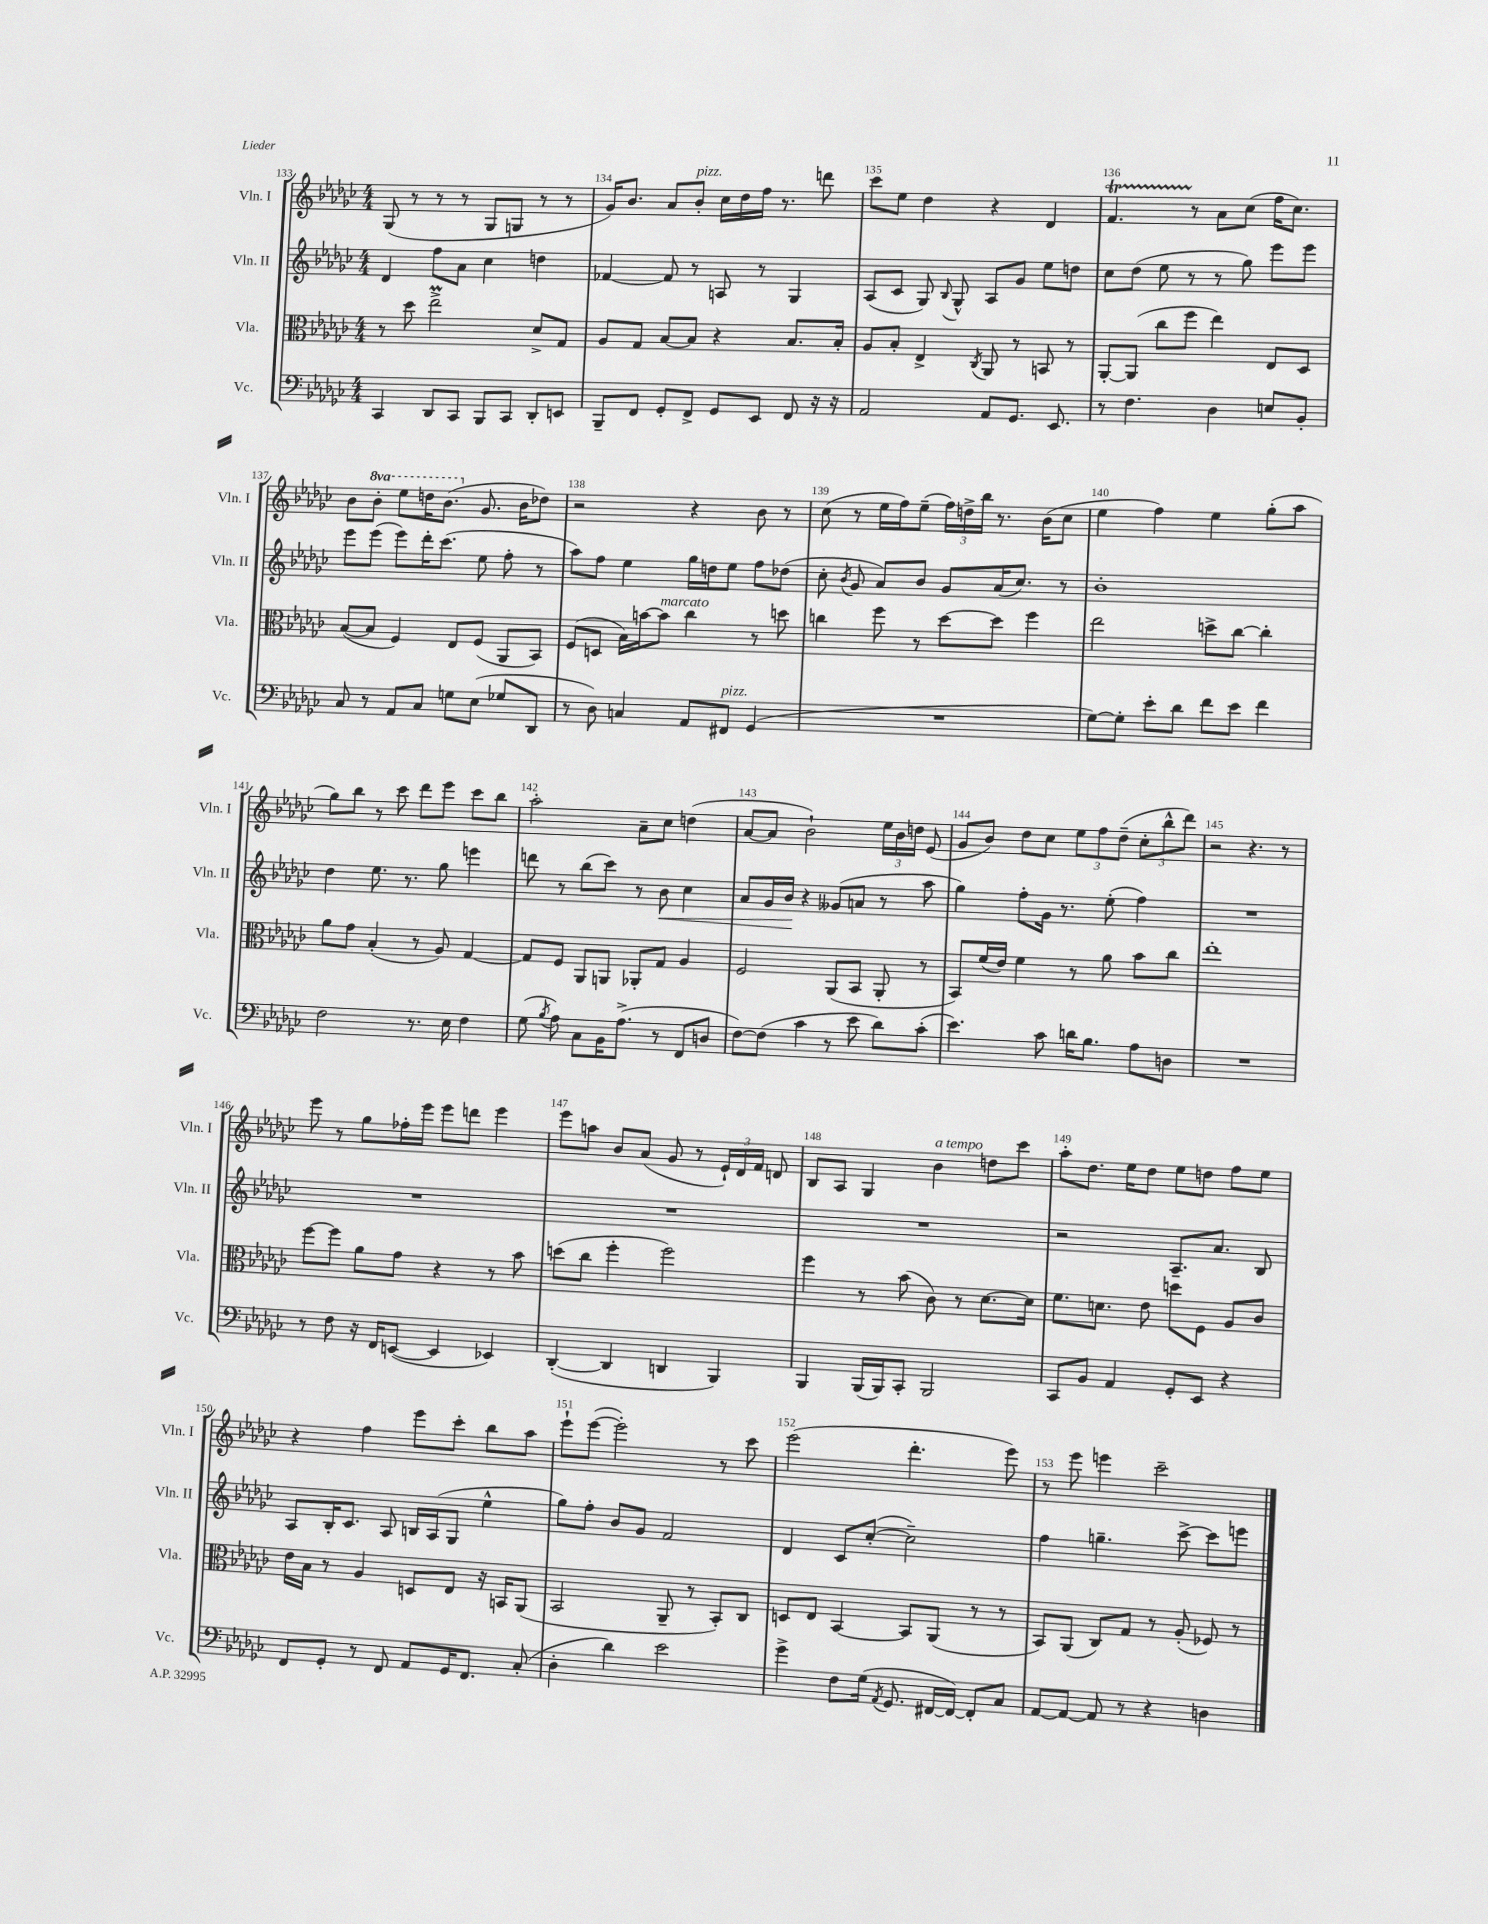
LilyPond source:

<<
\new StaffGroup <<
\new Staff = "s0" \with { instrumentName = "Vln. I" shortInstrumentName = "Vln. I" } {
    \clef treble \key ges \major \numericTimeSignature \time 4/4 \set Staff.ottavationMarkups = #ottavation-simple-ordinals
    \autoBeamOff ges8( r8 r8 r8 ges8[ g8] r8 r8 |
    ges'16[) bes'8.] aes'8[ bes'8]-.^\markup { \italic "pizz." } ces''16[ des''16 f''16] r8. d'''8 |
    ces'''8[ ees''8] des''4 r4 des'4 |
    f'4.\startTrillSpan r8\stopTrillSpan aes'8[ ces''8]( f''16[ ces''8.]) |
    bes'8[ \ottava #1 bes''8]-. ees'''8[ d'''16 bes''8.]( \ottava #0 ges'8. bes'16[ des''!8]) |
    r2 r4 bes'8 r8 |
    ces''8( r8 ees''16[ f''16) ees''8]--( \tuplet 3/2 { f''16[) d''16-> bes''16] } r8. bes'16[( ces''8] |
    ees''4 f''4) ees''4 ges''8[-.( aes''8] |
    ges''8[) bes''8] r8 ces'''8 des'''8[ ees'''8] ces'''8[ bes''8] |
    aes''2-. aes'8[-- ces''8] d''4( |
    aes'8[~ aes'8] bes'2-!) \tuplet 3/2 { ees''16[ bes'16 d''16] } ees'8( |
    ges'8[ bes'8]) des''8[ ces''8] \tuplet 3/2 { ees''8[ f''8 des''8]--( } \tuplet 3/2 { ces''8[-. bes''8-^ des'''8]) } |
    r2 r4. r8 |
    ees'''8 r8 ges''8[ fes''16-. ees'''16] ees'''8[ d'''8] ees'''4 |
    ees'''8[ a''8] bes'8[ aes'8]( ges'8 r8 \tuplet 3/2 { ees'16[-!) des'16 f'16] } d'8 |
    bes8[ aes8] ges4 bes'4^\markup { \italic "a tempo" } d''8[ ces'''8] |
    aes''8[-. des''8.] ees''16[ des''8] ees''8[ d''8] f''8[ ees''8] |
    r4 f''4 ees'''8[ ces'''8]-. bes''8[ aes''8] |
    ees'''8[-! ees'''8]~( ees'''2-.) r8 ces'''8 |
    ees'''2( des'''4.-. ees'''8) |
    r8 ees'''8 e'''4 ces'''2-- \bar "|." |
}
\new Staff = "s1" \with { instrumentName = "Vln. II" shortInstrumentName = "Vln. II" } {
    \clef treble \key ges \major \numericTimeSignature \time 4/4
    \autoBeamOff des'4 f''8[ aes'8] ces''4 d''4 |
    fes'4~ fes'8 r8 a8 r8 ges4 |
    aes8[( ces'8] ges8) \appoggiatura { bes8 } ges8-^ aes8[ ges'8] ees''8[ d''8] |
    ces''8[ des''8]( ees''8 r8 r8 ges''8) ees'''8[ ees'''8] |
    ees'''8[ ees'''8]( ees'''8[) des'''16-. ces'''8.]( ees''8 f''8-. r8 |
    aes''8[) f''8] ees''4 ges''16[ d''16 ees''8] f''8[ des''8]( |
    ces''8-. \acciaccatura { bes'8 } ges'8 aes'8[) bes'8] ges'8[ aes'16( ces''8.]) r8 |
    bes'1-. |
    des''4 ees''8. r8. ges''8 e'''4 |
    d'''8 r8 bes''8[( ces'''8]) r8 bes'8\< ces''4 |
    aes'8[ ges'16 bes'16]\! r4 geses'8[( a'8] r8 aes''8 |
    ges''4) f''8[-. ges'16] r8. ees''8-.( f''4) |
    R1 |
    R1 |
    R1 |
    R1 |
    r2 aes8.[-- aes'8.] bes8 |
    aes8[ bes16-. ces'8.] aes8 b16[ aes16( ges8] ees''4-^ |
    ges''8[) f''8]-. bes'8[ ges'8] f'2 |
    des'4 ces'8[ ces''8]~-.( ces''2--) |
    f''4 g''4.-- ces'''8~-> ces'''8[ e'''8] \bar "|." |
}
\new Staff = "s2" \with { instrumentName = "Vla." shortInstrumentName = "Vla." } {
    \clef alto \key ges \major \numericTimeSignature \time 4/4
    \autoBeamOff r8 des''8 ees''2->\prall des'8[-> ges8] |
    aes8[ ges8] bes8[~ bes8] r4 bes8.[ bes16]-. |
    aes8[ bes8]-. ees4-> \acciaccatura { ces8 } aes,8 r8 b,8 r8 |
    aes,8[~-. aes,8]( ces''8[ f''8] ees''4) ees8[ des8] |
    bes8[~( bes8] f4) ees8[ f8]( aes,8[ bes,8]) |
    f8[( d8] bes16[) b'16~ b'8]^\markup { \italic "marcato" } ces''4 r8 d''8 |
    c''4 f''8 r8 des''8[~ des''8] f''4 |
    ees''2 d''8[-> ces''8]~ ces''4-. |
    aes'8[ ges'8] bes4-.( r8 aes8) ges4~ |
    ges8[ f8] aes,8[ a,8] aes,8[-. ges8] aes4 |
    f2 aes,8[( bes,8] aes,8-. r8 |
    bes,8[) f'16( ees'16]) f'4 r8 aes'8 bes'8[ ces''8] |
    ees''1-. |
    f''8[~ f''8] aes'8[ ges'8] r4 r8 bes'8 |
    d''8[( ces''8] f''4-. f''2) |
    f''4 r8 bes'8( ces'8) r8 des'8.[~ des'16] |
    f'8.[ d'8.] ees'8 d''8[ f8] aes8[ ces'8] |
    ees'16[ bes16] r8 aes4 d8[ ees8] r16 b,16[ aes,8]( |
    bes,2 aes,8-- r8 bes,8[-.) ces8] |
    d8[ ees8] bes,4~ bes,8[ aes,8]( r8 r8 |
    bes,8[) aes,8]( ces8[) ges8] r8 aes8-.( fes8) r8 \bar "|." |
}
\new Staff = "s3" \with { instrumentName = "Vc." shortInstrumentName = "Vc." } {
    \clef bass \key ges \major \numericTimeSignature \time 4/4
    \autoBeamOff ces,4 des,8[ ces,8] bes,,8[ ces,8] des,8[-. e,8] |
    bes,,8[-- f,8] ges,8[-. f,8]-> ges,8[ ees,8] f,8 r16 r16 |
    aes,2 aes,8[ ges,8.] ees,8. |
    r8 f4. des4 e8[ bes,8]-. |
    ces8 r8 aes,8[ ces8] g8[ ees8]( ges8[ des,8] |
    r8 des8) c4 aes,8[ fis,8]^\markup { \italic "pizz." } ges,4( |
    R1 |
    ges8[~) ges8]-. ees'8[-. des'8] f'8[ ees'8] f'4 |
    f2 r8. ees16 f4 |
    ges8( \acciaccatura { bes8 } aes8) ces8[ bes,16 aes8.]->( r8 f,8[ d8] |
    f8[~) f8]( ces'4 r8 ees'8 des'8[) ces'8]-.( |
    ees'4.) ces'8 d'16[ bes8.] aes8[ d8] |
    R1 |
    r8 f8 r16 f,16[ e,8]~( e,4 ees,4) |
    des,4~-.( des,4 d,4 bes,,4) |
    bes,,4 bes,,16[( bes,,16) ces,8]-. bes,,2 |
    ces,8[ bes,8] aes,4 ges,8[-. ees,8] r4 |
    f,8[ ges,8]-. r8 f,8 aes,8[ ges,16 f,8.] ces8-.( |
    des4-. des'4) ees'2 |
    ges'4-> f8[ ges16]( \acciaccatura { aes,8 } ges,8. fis,16[~ fis,16]~) fis,8[-. ces8] |
    aes,8[~ aes,8]~ aes,8 r8 r4 d4 \bar "|." |
}
>>
>>
\layout { \context { \Score currentBarNumber = #133 \override BarNumber.break-visibility = ##(#f #t #t) barNumberVisibility = #all-bar-numbers-visible } }
